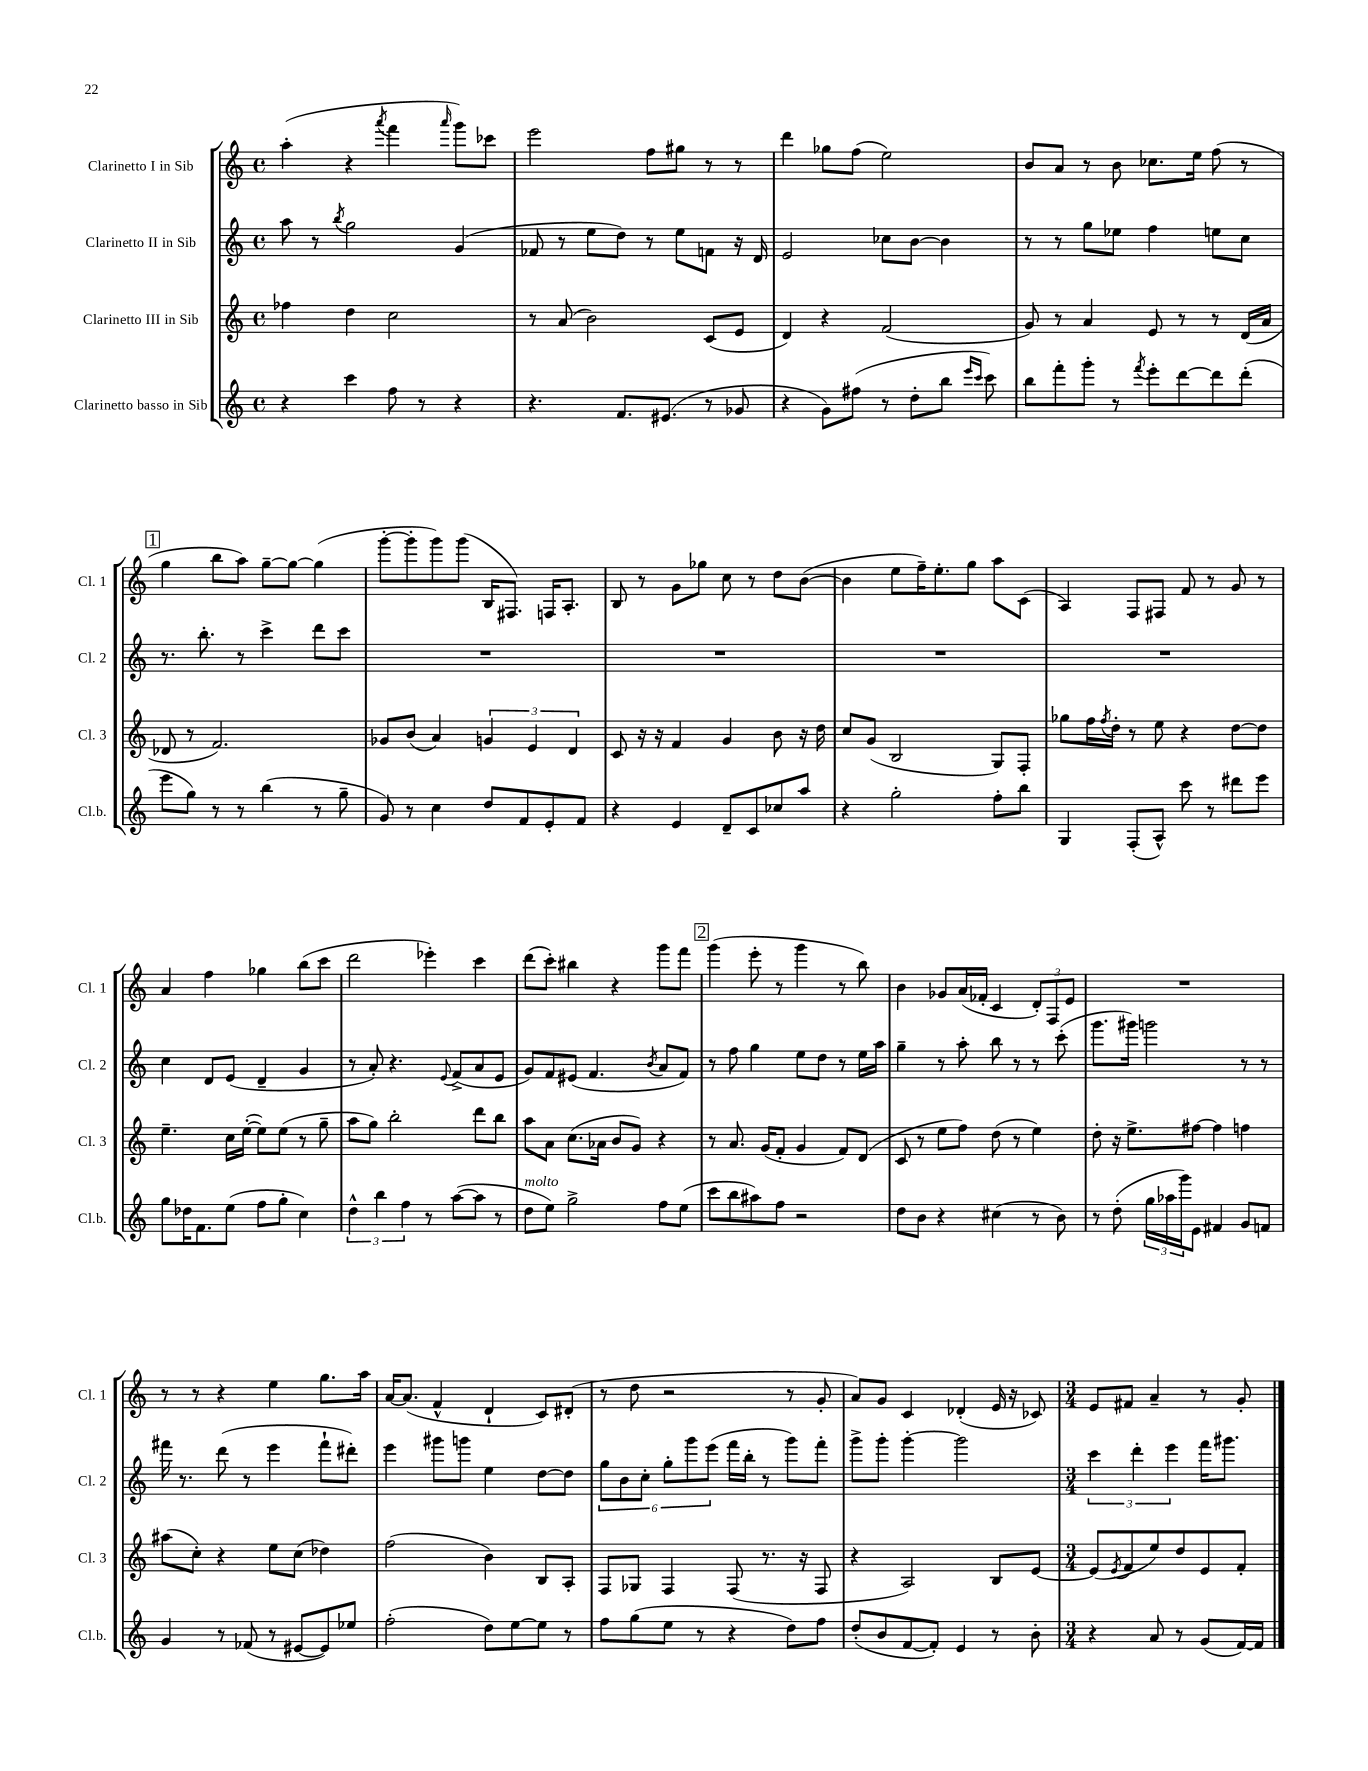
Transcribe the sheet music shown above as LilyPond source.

<<
\new StaffGroup <<
\new Staff = "s0" \with { instrumentName = "Clarinetto I in Sib" shortInstrumentName = "Cl. 1" } {
    \clef treble \key c \major \defaultTimeSignature \time 4/4
    a''4-.( r4 \acciaccatura { a'''8 } f'''4 \grace { a'''16 } g'''8) ces'''8 |
    e'''2 f''8 gis''8 r8 r8 |
    d'''4 ges''8 f''8( e''2) |
    b'8 a'8 r8 b'8 ces''8. e''16 f''8( r8 |
    \mark \markup { \box "1" } g''4 b''8 a''8) g''8~-- g''8~ g''4( |
    g'''8~-. g'''8-. g'''8) g'''8( b16 fis8.) f16 a8.-. |
    b8 r8 g'8 ges''8 c''8 r8 d''8 b'8~( |
    b'4 e''8 f''16--) e''8.-. g''8 a''8 c'8( |
    a4) f8 fis8 f'8 r8 g'8 r8 |
    a'4 f''4 ges''4 b''8( c'''8 |
    d'''2 ees'''4-.) c'''4 |
    d'''8( c'''8-.) bis''4 r4 g'''8 f'''8 |
    \mark \markup { \box "2" } g'''4( e'''8-. r8 g'''4 r8 b''8) |
    b'4 ges'8 a'16( fes'16-. c'4 \tuplet 3/2 { d'8-.) f8 e'8 } |
    R1 |
    r8 r8 r4 e''4 g''8. a''16 |
    a'16~ a'8.( f'4-^ d'4-! c'8) dis'8-.( |
    r8 d''8 r2 r8 g'8-. |
    a'8) g'8 c'4 des'4-.( e'16 r16 ces'8) |
    \numericTimeSignature \time 3/4 e'8 fis'8 a'4-- r8 g'8-. \bar "|." |
}
\new Staff = "s1" \with { instrumentName = "Clarinetto II in Sib" shortInstrumentName = "Cl. 2" } {
    \clef treble \key c \major \defaultTimeSignature \time 4/4
    a''8 r8 \acciaccatura { b''8 } g''2 g'4( |
    fes'8 r8 e''8 d''8) r8 e''8 f'8 r16 d'16 |
    e'2 ces''8 b'8~ b'4 |
    r8 r8 g''8 ees''8 f''4 e''8 c''8 |
    \mark \markup { \box "1" } r8. b''8.-. r8 c'''4-> d'''8 c'''8 |
    R1 |
    R1 |
    R1 |
    R1 |
    c''4 d'8 e'8( d'4-- g'4 |
    r8 a'8-.) r4. \appoggiatura { e'8 } f'8->( a'8 e'8 |
    g'8) f'8 eis'8( f'4. \acciaccatura { b'8 } a'8 f'8) |
    \mark \markup { \box "2" } r8 f''8 g''4 e''8 d''8 r8 e''16 a''16 |
    g''4-- r8 a''8-. b''8 r8 r8 c'''8-.( |
    g'''8. gis'''16) g'''2 r8 r8 |
    fis'''16 r8. d'''8( r8 e'''4 fis'''8-! dis'''8-.) |
    e'''4 gis'''8 g'''8 e''4 d''8~ d''8 |
    \tuplet 6/4 { g''8 b'8 c''8-. g''8-. g'''8 e'''8( } f'''16 b''16-. r8 g'''8) f'''8-. |
    g'''8-> g'''8-. g'''4~-. g'''2 |
    \numericTimeSignature \time 3/4 \tuplet 3/2 { c'''4 d'''4-. e'''4 } f'''16 gis'''8. \bar "|." |
}
\new Staff = "s2" \with { instrumentName = "Clarinetto III in Sib" shortInstrumentName = "Cl. 3" } {
    \clef treble \key c \major \defaultTimeSignature \time 4/4
    fes''4 d''4 c''2 |
    r8 a'8( b'2) c'8( e'8 |
    d'4) r4 f'2( |
    g'8) r8 a'4 e'8 r8 r8 d'16( a'16 |
    \mark \markup { \box "1" } des'8 r8 f'2.) |
    ges'8 b'8( a'4) \tuplet 3/2 { g'4 e'4 d'4 } |
    c'8 r16 r16 f'4 g'4 b'8 r16 d''16 |
    c''8 g'8( b2 g8) f8-. |
    ges''8 f''16 \acciaccatura { f''8 } d''16-. r8 e''8 r4 d''8~ d''8 |
    e''4.-- c''16 e''16~-.( e''8) e''8( r8 g''8-- |
    a''8 g''8) b''2-. d'''8 b''8 |
    a''8 a'8 c''8.( aes'16 b'8 g'8) r4 |
    \mark \markup { \box "2" } r8 a'8. g'16( f'8-. g'4 f'8) d'8( |
    c'8 r8 e''8 f''8) d''8( r8 e''4) |
    d''8-. r16 e''8.-> fis''8~ fis''4 f''4 |
    ais''8( c''8-.) r4 e''8 c''8( des''4) |
    f''2( b'4) b8 a8-. |
    f8 ges8 f4 f8( r8. r16 f8 |
    r4 a2) b8 e'8~ |
    \numericTimeSignature \time 3/4 e'8( \acciaccatura { e'8 } f'8 e''8) d''8 e'8 f'8-. \bar "|." |
}
\new Staff = "s3" \with { instrumentName = "Clarinetto basso in Sib" shortInstrumentName = "Cl.b." } {
    \clef treble \key c \major \defaultTimeSignature \time 4/4
    r4 c'''4 f''8 r8 r4 |
    r4. f'8. eis'8.( r8 ges'8 |
    r4 g'8) fis''8( r8 d''8-. b''8 \grace { e'''16 c'''16 } c'''8) |
    b''8 f'''8-. g'''8-. r8 \acciaccatura { f'''8 } e'''8-. d'''8~ d'''8 d'''8-.( |
    \mark \markup { \box "1" } e'''8 g''8) r8 r8 b''4( r8 g''8-- |
    g'8) r8 c''4 d''8 f'8 e'8-. f'8 |
    r4 e'4 d'8-- c'8 ces''8 a''8 |
    r4 g''2-. f''8-. b''8 |
    g4 f8-.( a8-^) c'''8 r8 dis'''8 e'''8 |
    g''8 des''16 f'8. e''8( f''8 g''8-. c''4) |
    \tuplet 3/2 { d''4-^ b''4 f''4 } r8 a''8~( a''8 r8 |
    d''8^\markup { \italic "molto" } e''8) g''2-> f''8 e''8( |
    \mark \markup { \box "2" } c'''8 b''8 ais''8) f''8 r2 |
    d''8 b'8 r4 cis''4( r8 b'8) |
    r8 d''8-.( \tuplet 3/2 { g''16 aes''16 g'''16) } e'8 fis'4 g'8 f'8 |
    g'4 r8 fes'8( r8 eis'8~ eis'8) ees''8 |
    f''2-.( d''8) e''8~ e''8 r8 |
    f''8 g''8( e''8 r8 r4 d''8) f''8 |
    d''8-.( b'8 f'8~ f'8-.) e'4 r8 b'8-. |
    \numericTimeSignature \time 3/4 r4 a'8 r8 g'8( f'16~) f'16 \bar "|." |
}
>>
>>
\layout { \context { \Score \remove "Bar_number_engraver" } }
